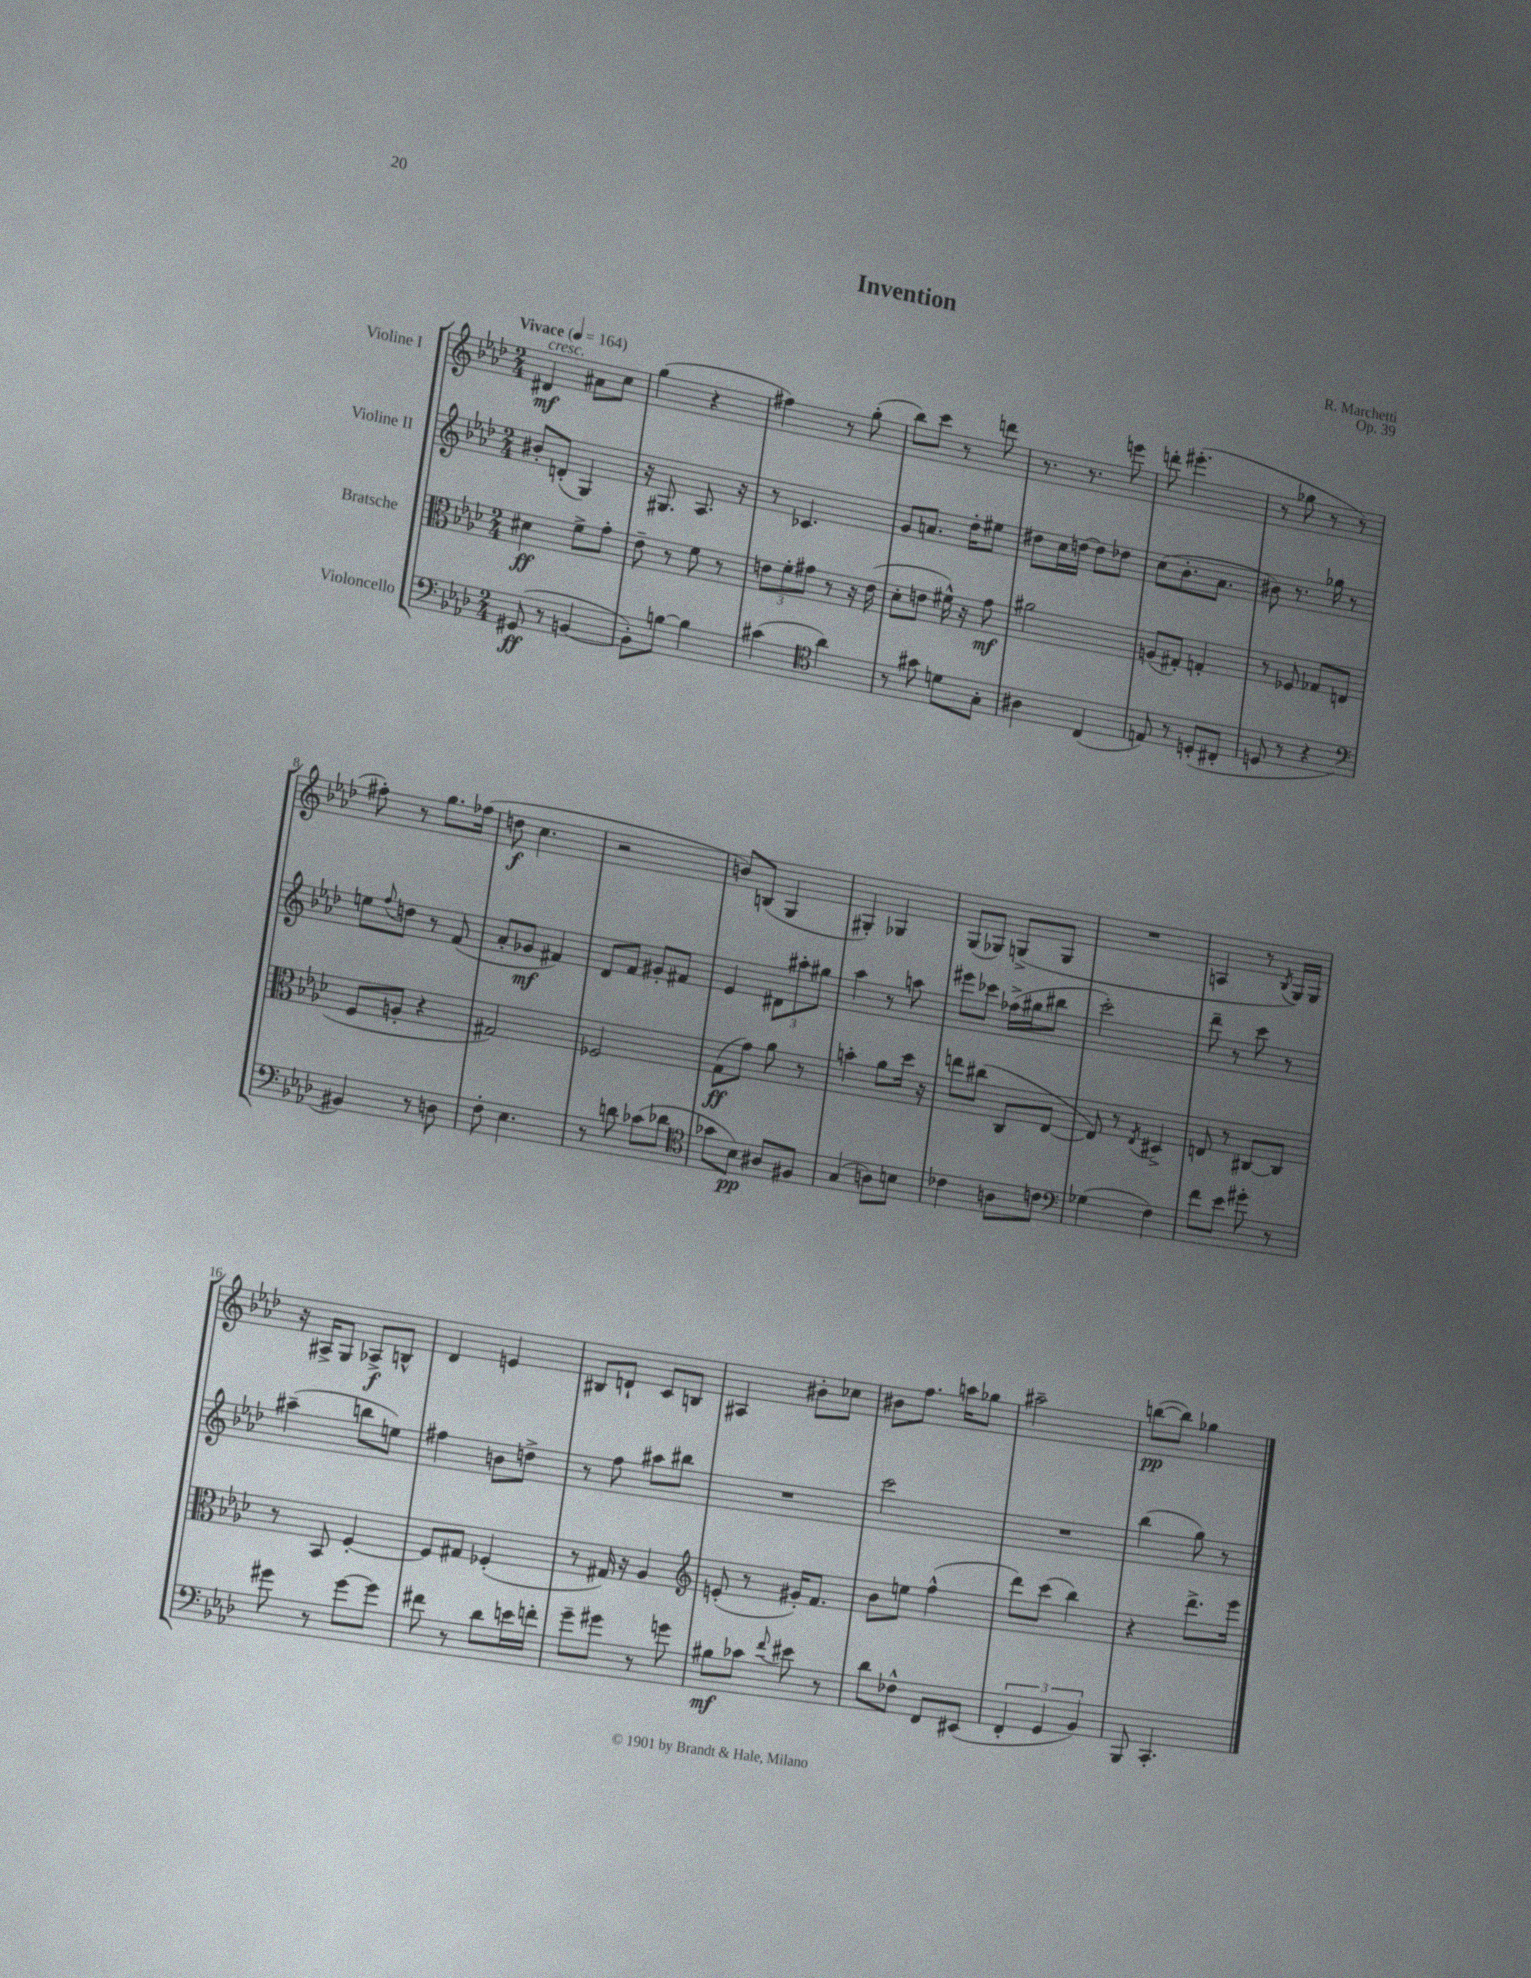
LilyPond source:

\header { title = "Invention" composer = "R. Marchetti" opus = "Op. 39" }
<<
\new StaffGroup <<
\new Staff = "s0" \with { instrumentName = "Violine I" } {
    \clef treble \key aes \major \numericTimeSignature \time 2/4 \tempo "Vivace" 4 = 164
    dis'4\mf^\markup { \italic "cresc." } ais'8 c''8 |
    g''4( r4 |
    fis''4) r8 g''8-.( |
    bes''8) c'''8 r8 d'''8 |
    r8. r8. e'''8 |
    d'''8-. eis'''4.-.( |
    r8 ges''8 r8 r8 |
    fis''8-.) r8 g''8. fes''16( |
    d''8\f c''4. |
    r2 |
    b'8) b8( g4 |
    gis4-.) ges4 |
    g8( ges8) g8->( g8 |
    R2 |
    a4 r8 \acciaccatura { bes8 } g16) g16 |
    r16 ais16-> g8 aes8->\f b8-^ |
    des'4 e'4 |
    bis8 d'8-! c'8 b8 |
    ais4 bis'8-. ces''8 |
    bis'8 f''8. a''16 ges''8 |
    ais''2-- |
    b''8~\pp( b''8) ges''4 \bar "|." |
}
\new Staff = "s1" \with { instrumentName = "Violine II" } {
    \clef treble \key aes \major \numericTimeSignature \time 2/4
    bis'8-. d'8-.( g4) |
    r16 gis8. aes8. r16 |
    r8 ces'4. |
    g'8 a'8. des''16-. eis''8 |
    dis''8 c''16 d''16~ d''8 des''8 |
    c''8( bes'8.-. aes'8. |
    bis'8) r8. ges''16 r8 |
    e''8 \appoggiatura { f''8 } d''8 r8 f'8( |
    aes'8-. ges'8\mf fis'4) |
    des'8 f'8 gis'8-. fis'8 |
    ees'4 \tuplet 3/2 { dis'8 ais''8-. gis''8 } |
    aes''4 r8 a''8 |
    eis'''8 ces'''8 fes''16->( gis''16 bis''8 |
    c'''2-.) |
    des'''8-- r8 c'''8 r8 |
    ais''4--( b''8 e''8) |
    fis''4 b'8 d''8-> |
    r8 f''8 ais''8 bis''8 |
    R2 |
    c'''2 |
    R2 |
    bes''4( g''8) r8 \bar "|." |
}
\new Staff = "s2" \with { instrumentName = "Bratsche" } {
    \clef alto \key aes \major \numericTimeSignature \time 2/4
    dis'4\ff f'8-> g'8-. |
    ees'8-- r8 f'8 r8 |
    \tuplet 3/2 { e'8 f'8-. gis'8 } r8 r16 e'16( |
    des'8-. e'8 fis'16-^) r16 g'8\mf |
    ais'2 |
    a8( gis8-.) g4-. |
    r8 fes8 ges8 e8( |
    f8 a8-. r4 |
    gis2) |
    fes2 |
    g8\ff( g'8) aes'8 r8 |
    b'4-. aes'8 des''16 r16 |
    e''8 cis''8( c8 ees8~ |
    ees8) r8 \acciaccatura { ees8 } dis4-> |
    e8 r8 cis8~ cis8 |
    r8 bes,8 f4~-. |
    f8 gis8 fes4-.( |
    r8 gis16) r16 aes4 |
    \clef treble e'8-.( r8 gis'16-.) f'8. |
    bes'8 e''8 f''4-^( |
    des'''8) c'''8( bes''4) |
    r4 des'''8.-> ees'''16 \bar "|." |
}
\new Staff = "s3" \with { instrumentName = "Violoncello" } {
    \clef bass \key aes \major \numericTimeSignature \time 2/4
    gis,8\ff( r8 b,4~ |
    b,8-.) b8~ b4 |
    cis'4( \clef tenor aes'4) |
    r8 gis'8 d'8 g8-. |
    ais4 c4( |
    e8) r8 d8-.( cis8-. |
    d8 r8 r4 |
    \clef bass bis,4) r8 d8 |
    f8-. ees4. |
    r8 d'8 ces'8( des'8 |
    \clef tenor ges'8 bes8\pp) ais8 fis8 |
    g4( a8) b8 |
    ces'4 a8 c'8 |
    \clef bass ges4( f4) |
    f'8 ees'8 gis'8-. r8 |
    gis'8 r8 gis'8~ gis'8 |
    fis'8 r8 des'8 e'16 f'16-. |
    g'8-- gis'8 r8 g'8 |
    bis8\mf ces'8 \appoggiatura { f'8 } eis'8 r8 |
    des'8 fes8-^ f,8 eis,8( |
    \tuplet 3/2 { f,4-. g,4 bes,4) } |
    bes,,8 c,4.-. \bar "|." |
}
>>
>>
